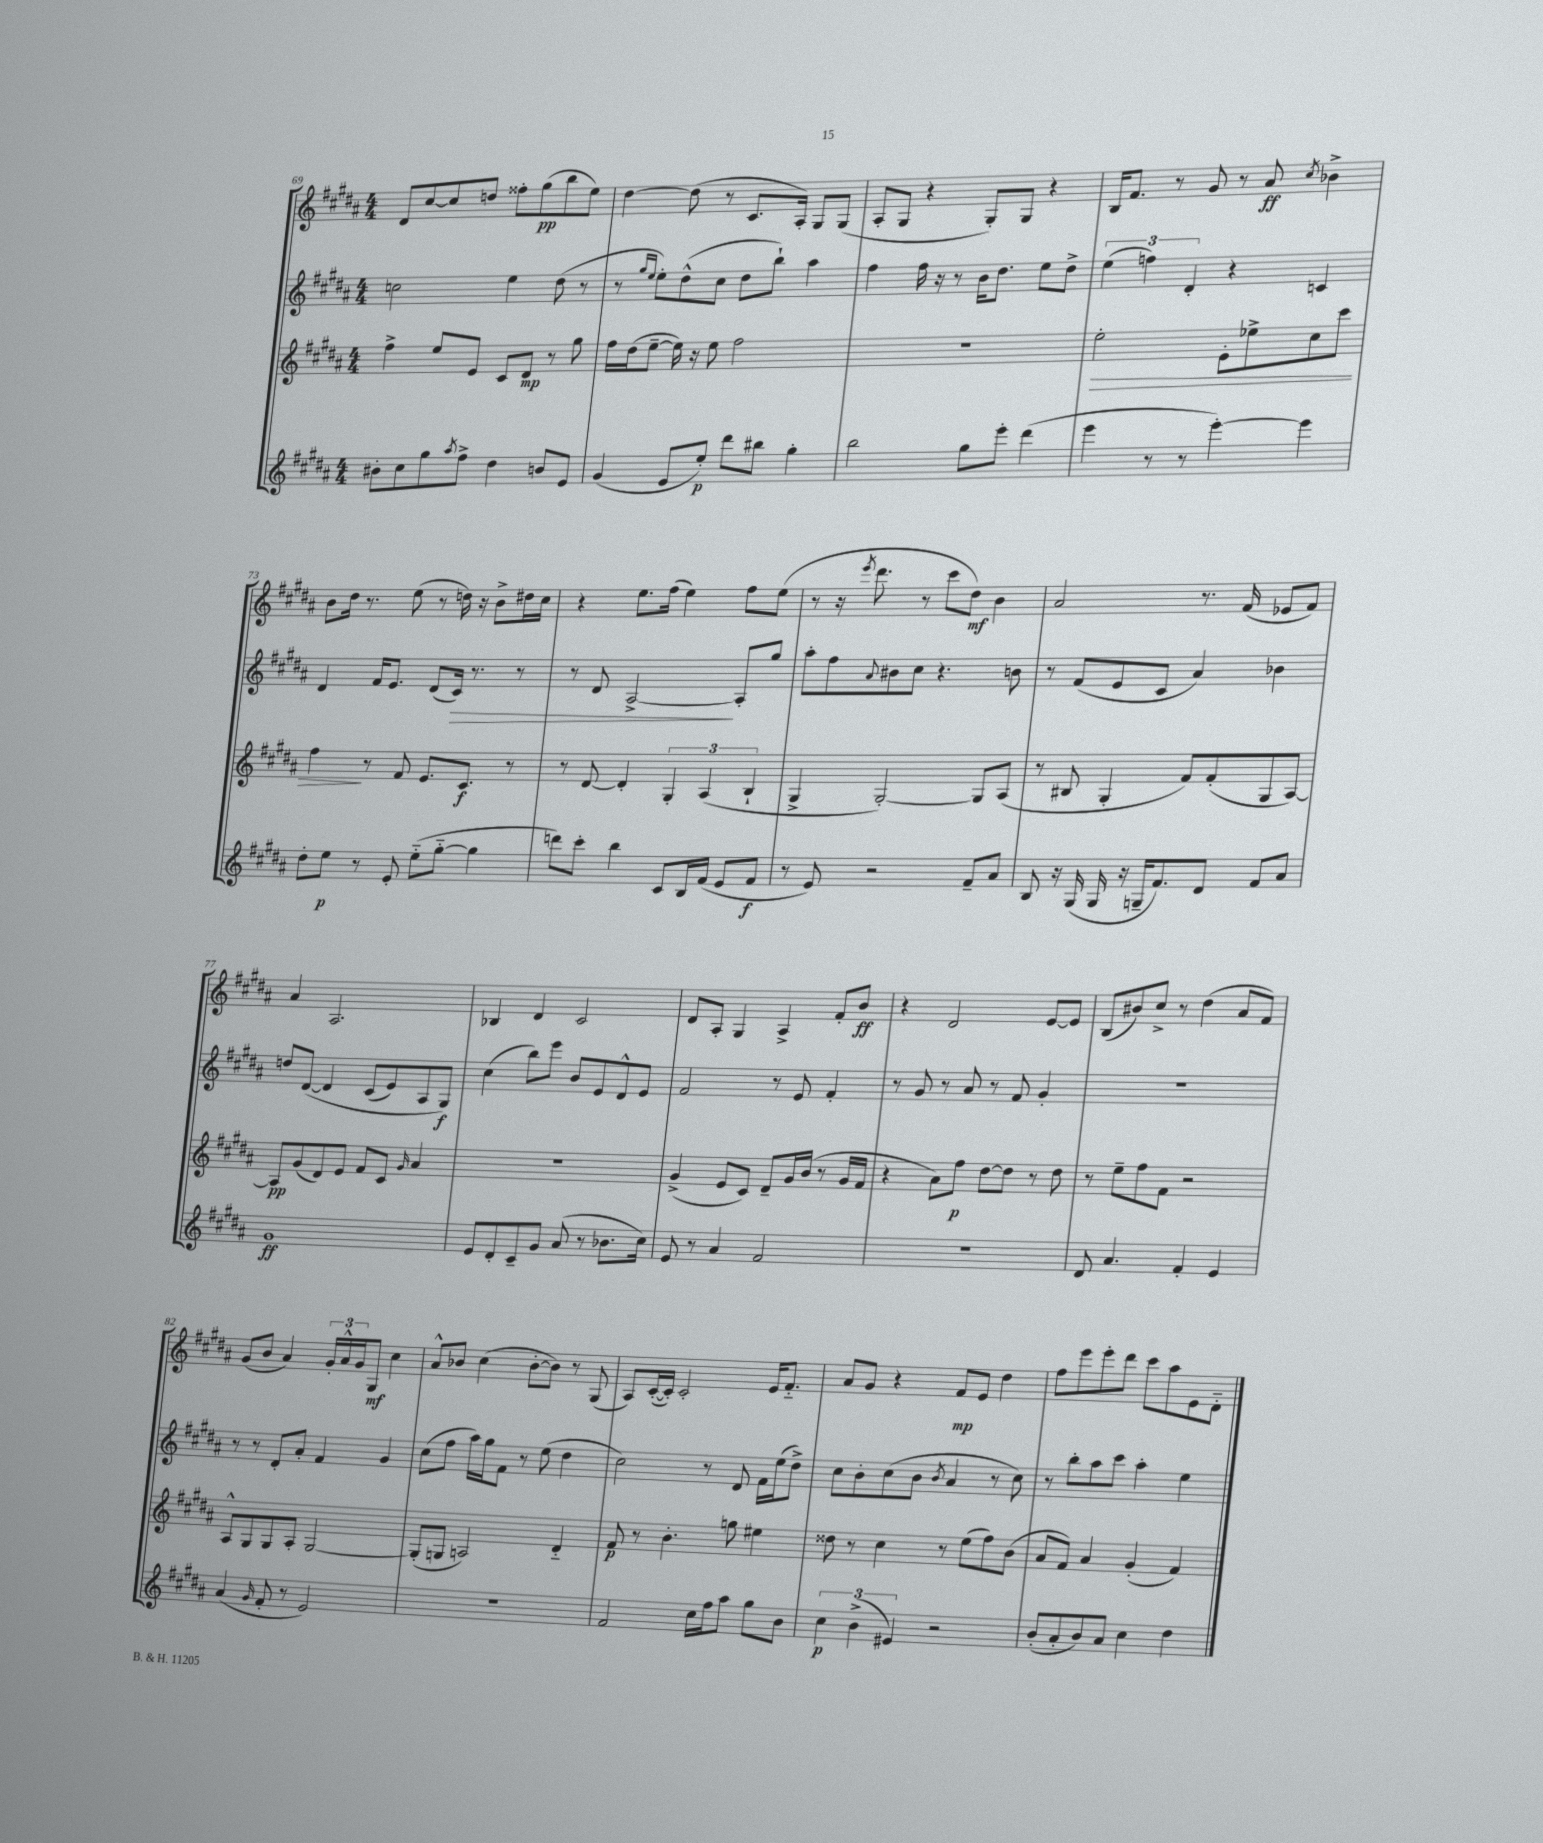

**kern	**kern	**kern	**kern
*staff4	*staff3	*staff2	*staff1
*clefG2	*clefG2	*clefG2	*clefG2
*k[f#c#g#d#a#]	*k[f#c#g#d#a#]	*k[f#c#g#d#a#]	*k[f#c#g#d#a#]
*M4/4	*M4/4	*M4/4	*M4/4
8b#'	4ff#^	2cc	8d#
8cc#	.	.	[8cc#
8gg#	8ee	.	8cc#]
8qaa#	.	.	.
8ff#^	8e	.	8dd
4dd#	8c#	4ee	8ff##'
.	8d#	.	(8gg#
8b	8r	(8dd#	8bb
8e	8gg#	8r	8ee)
=	=	=	=
(4g#	16ff#	8r	[4dd#
.	(16dd#	.	.
.	.	16qqgg#	.
.	.	16qqee	.
.	[8ee~	8ee')	.
8e	16ee])	(8dd#^^	(8dd#]
.	16r	.	.
8ee')	8ee	8cc#	8r
8ddd#	2ff#	8dd#	8.c#
8bb#	.	8bb`)	.
.	.	.	16A#')
4gg#'	.	4aa#	8G#
.	.	.	(8G#
=	=	=	=
2bb	1r	4ff#	8A#'
.	.	.	8G#
.	.	16ff#	4r
.	.	16r	.
.	.	8r	.
8gg#	.	16b	8G#')
.	.	8.dd#	.
8eee'	.	.	8G#
(4ddd#	.	8ee	4r
.	.	8dd#^	.
=	=	=	=
4eee	2ee'	(6ee	16B
.	.	.	8.f#
.	.	6ff)	.
8r	.	.	8r
.	.	6d#'	.
8r	.	.	8g#
[4eee')	8e'	4r	8r
.	8ee-^	.	8a#
.	.	.	8qcc#
4eee]	8cc#	4c	4b-^
.	8ccc#	.	.
=	=	=	=
8dd#'	4ff#	4d#	8b
8ee	.	.	16dd#
.	.	.	8.r
8r	8r	16f#	.
.	.	8.e	.
8e'	8f#	.	(8ee
(8ee'~	8.e	(8d#	8r
[8gg#'~	.	16c#)	16dd)
.	8.c#	8.r	16r
4gg#]	.	.	8b^
.	8r	8r	16dd#
.	.	.	16cc#
=	=	=	=
8ddd)	8r	8r	4r
8ccc#'	[8d#	8d#	.
4bb	4d#']	[2A#^	8.ee
.	.	.	(16ff#
8c#	6G#'	.	4ee)
16B	.	.	.
.	(6A#	.	.
(16f#	.	.	.
8e	.	8A#']	8ff#
.	6B`	.	.
8f#	.	8gg#	(8ee
=	=	=	=
8r	4G#^	8aa#'	8r
8e)	.	8ff#	16r
.	.	.	8qeee
.	.	.	8.ddd#
.	.	8qqa#	.
2r	[2G#')	8b#	.
.	.	8cc#	8r
.	.	4.r	8ccc#
.	.	.	8dd#)
8f#~	8G#]	.	4b
8a#	(8A#	8b	.
=	=	=	=
8B	8r	8r	2a#
16r	8B#	(8f#	.
(16G#	.	.	.
16G#	4G#'	8e	.
16r	.	.	.
16G~	.	8c#	.
8.f#)	.	.	.
.	8f#)	4a#)	8.r
8d#	(8f#'	.	.
.	.	.	(16f#
8f#	8G#	4b-	8e-
8a#	[8A#)	.	8f#)
=	=	=	=
1g#	8A#]	8dd	4a#
.	(8g#	&([8d#	.
.	8d#)	4d#]	2.A#
.	8e	.	.
.	8f#	(8c#	.
.	8c#	8e)	.
.	16qqg#	.	.
.	4a#	8A#	.
.	.	8G#&)	.
=	=	=	=
8e	1r	(4cc#	4B-
8d#'	.	.	.
8c#~	.	8bb)	4d#
8g#	.	8eee	.
(8a#	.	8b	2c#
8r	.	8e	.
8.b-	.	8d#^^	.
.	.	8e	.
16cc#)	.	.	.
=	=	=	=
8e	(4g#^	2f#	8d#
8r	.	.	8A#'
4a#	8e	.	4G#
.	8c#)	.	.
2f#	8d#~	8r	4A#^
.	16g#	8e	.
.	(16b	.	.
.	8r	4f#'	8f#'
.	16g#	.	8b
.	16f#	.	.
=	=	=	=
1r	4r	8r	4r
.	.	8g#	.
.	8a#)	8r	2d#
.	8ff#	8a#	.
.	[8dd#	8r	.
.	8dd#]	8f#	.
.	8r	4g#'	[8e
.	8dd#	.	8e]
=	=	=	=
8d#	8r	1r	(8B
4.a#	8ee~	.	8b#)
.	8ff#	.	8cc#^
.	8f#	.	8r
4f#'	2r	.	(4dd#
4e	.	.	8a#
.	.	.	8f#)
=	=	=	=
(4a#	8A#^^	8r	(8g#
.	8G#	8r	8b
16qqg#	.	.	.
8f#'	8G#	8d#'	4a#)
8r	8A#'	8a#'	.
2e)	[2G#	4f#	24g#'
.	.	.	24a#^^
.	.	.	24g#
.	.	.	8G#
.	.	4g#	4cc#
=	=	=	=
1r	(8G#']	(8cc#	8a#^^
.	8G	8ff#	8b-
.	2A)	16aa#)	(4cc#
.	.	16gg#	.
.	.	8f#	.
.	.	8r	[8b-'
.	.	(8ee	8b-])
.	4d#'~	4dd#	8r
.	.	.	(8G#
=	=	=	=
2f#	8f#	2cc#)	8A#)
.	8r	.	([16c#'
.	.	.	16c#'])
.	4.b'	.	2c#'
16cc#	.	8r	.
16ff#	.	.	.
8aa#	8gg	8d#	.
8gg#	4ee#	16f#	16e
.	.	(16ee	8.f#'~
8b	.	8dd#^)	.
=	=	=	=
6cc#	8dd##	8cc#	8a#
.	8r	8b'	8g#
(6b^	.	.	.
.	4cc#	(8cc#	4r
6e#)	.	.	.
.	.	8b	.
.	.	8qb	.
2r	8r	4a#	8f#
.	(8ee	.	8e
.	8ff#)	8r	4dd#
.	(8b	8cc#)	.
=	=	=	=
(8b'	8a#	8r	8ff#
8a#'	8f#)	8bb'	8eee
8b)	4a#	8aa#	8eee'
8a#	.	8ccc#	8ddd#
4cc#	(4g#'	4aa#'	8ccc#
.	.	.	8aa#
4dd#	4f#)	4ee	8e
.	.	.	8d#'~
==	==	==	==
*-	*-	*-	*-
